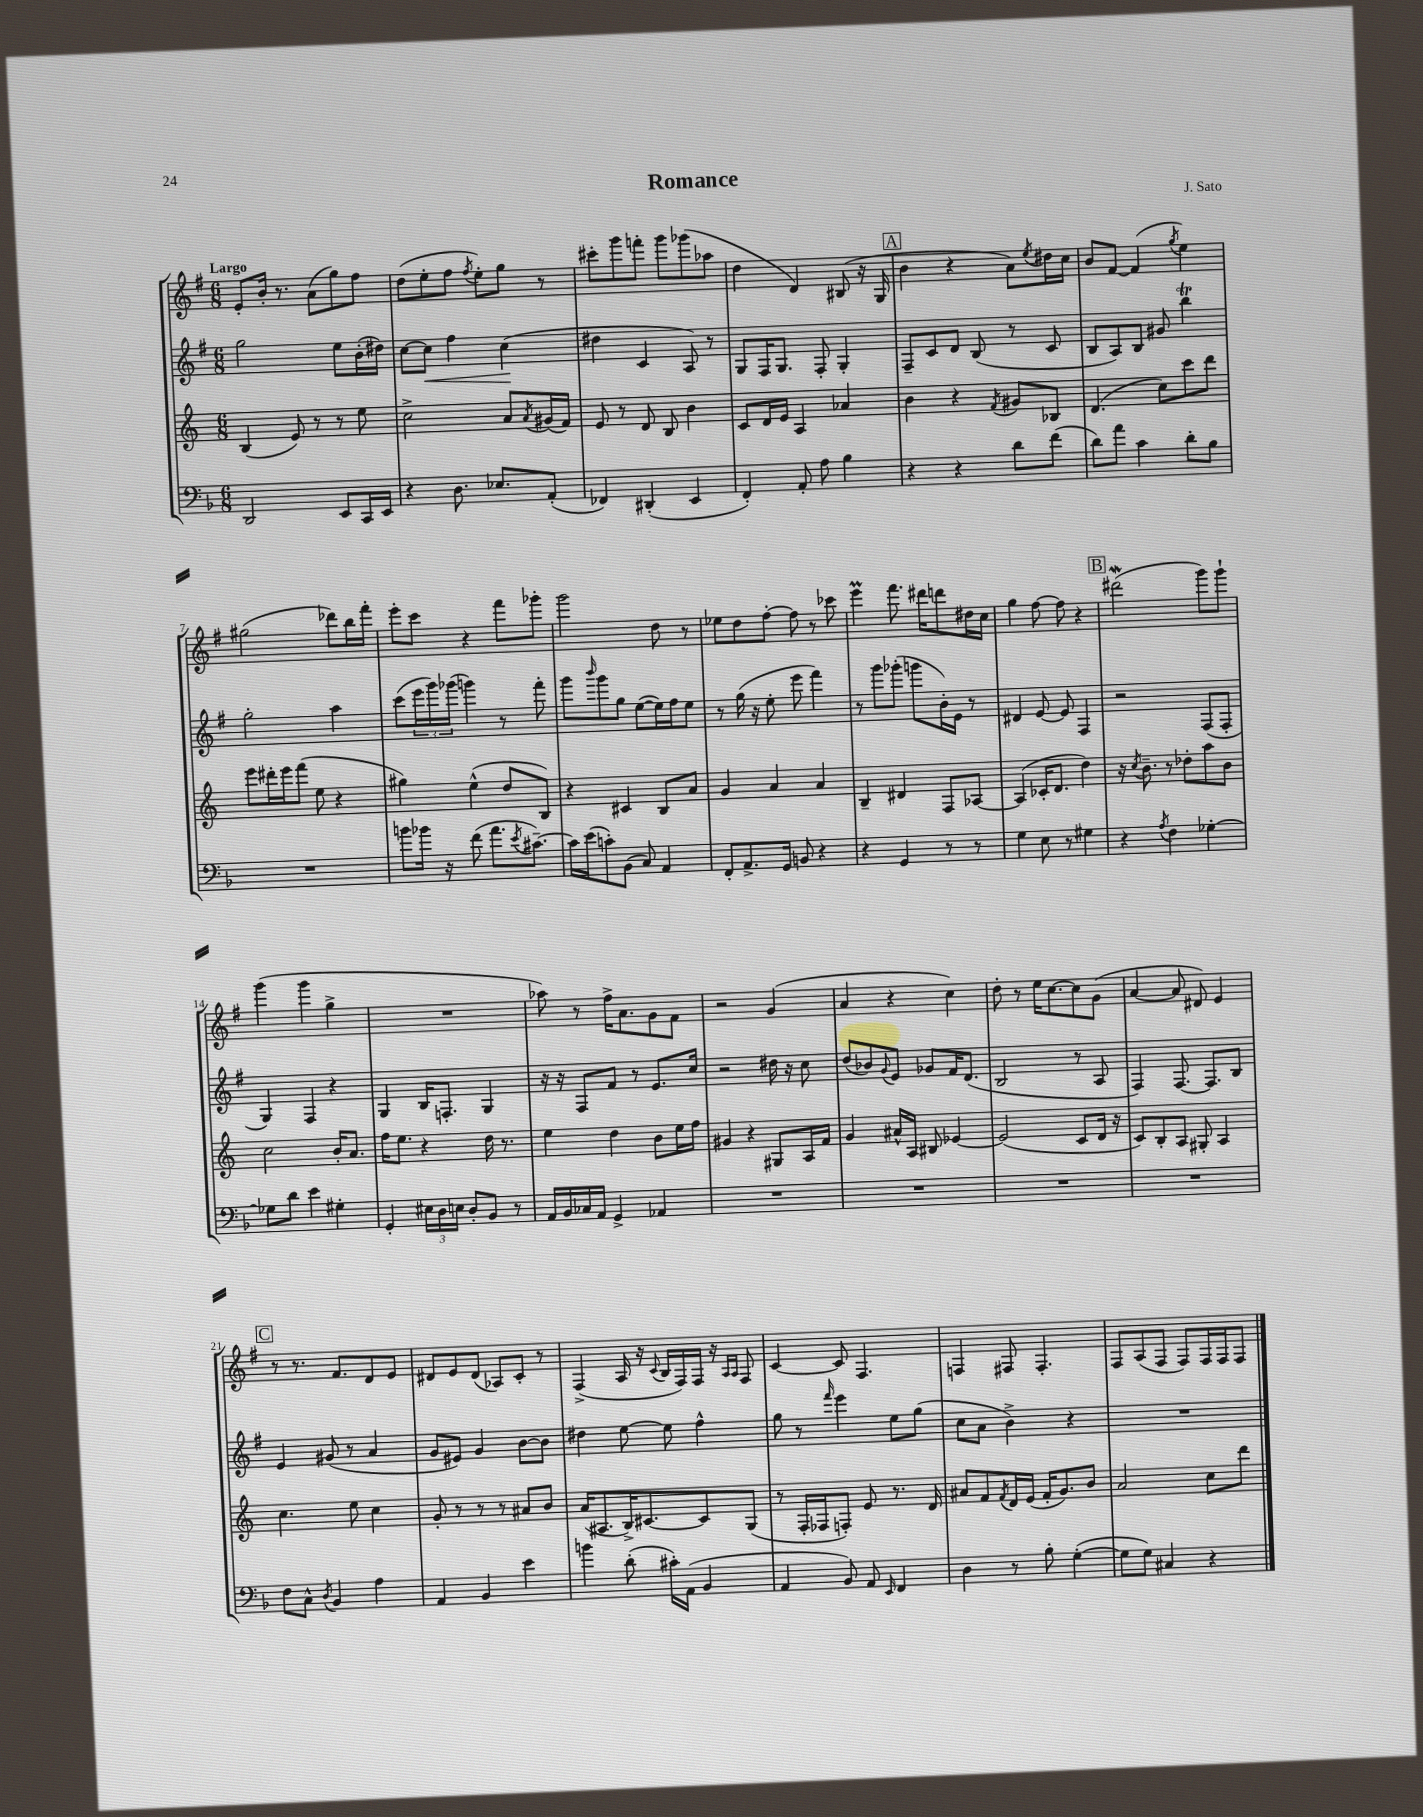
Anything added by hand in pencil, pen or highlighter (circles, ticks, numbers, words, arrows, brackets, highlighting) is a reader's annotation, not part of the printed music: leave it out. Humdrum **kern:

**kern	**kern	**kern	**kern
*staff4	*staff3	*staff2	*staff1
*clefF4	*clefG2	*clefG2	*clefG2
*k[b-]	*k[]	*k[f#]	*k[f#]
*M6/8	*M6/8	*M6/8	*M6/8
2DD/	(4B/	2gg\	8e'/L
.	.	.	16b'/Jk
.	.	.	8.r
.	8e/)	.	.
.	8r	.	(8a\L
8EE/L	8r	8ee\L	8gg\)
16CC/L	8ee\	(16b'\L	8ff#\J
16EE/JJ	.	16dd#\JJ)	.
=	=	=	=
4r	2cc^\	[8cc\L	(8dd\L
.	.	8cc\]J	8ee'\
8.D\	.	4ff#\	8ff#\J
.	.	.	8qff#/
.	.	.	8ee'\L)
8.E-/L	.	.	.
.	8a/L	(4cc\	8gg\J
.	8qa/	.	.
(8AA'/J	(16g#/L	.	8r
.	16f/JJ)	.	.
=	=	=	=
4FF-/)	8e/	4dd#\	8ccc#'\L
.	8r	.	8ggg\
(4DD#'/	8d/	4c/	8fff'\J
.	8B/	.	8ggg\L
4EE/	4b\	8A/)	(8ggg-\
.	.	8r	8aa-\J
=	=	=	=
4FF'/)	8c/L	8G/L	4dd\
.	16d/L	16F#/K	.
.	16e/JJ	8.G/J	.
8AA'/	4A/	.	4d/)
8A\	.	8F#'/	.
4B-\	4a-/	4G'/	(8B#/
.	.	.	16r
.	.	.	16G/
=	=	=	=
4r	4b\	8F#~/L	4b\
.	.	8c/	.
4r	4r	8d/J	4r
.	.	(8B/	.
.	8qf/	.	.
8d\L	8g#/L	8r	8a\L)
.	.	.	8qee/
(8f\J	8B-/J	8c/	16dd#\L
.	.	.	16cc\JJ
=	=	=	=
8d\L)	(4.d/	8B/L	8b/L
8a\J	.	8A/)	[8f#/J
4c\	.	8B/J	(4f#/]
.	8cc\L)	8g#/	.
.	.	.	8qgg/
8d'\L	8ccc\	4bb\	4ee\)
8B-\J	8ddd\J	.	.
=	=	=	=
2.r	8eee\L	2gg'\	(2gg#\
.	16ddd#'\L	.	.
.	16eee\J	.	.
.	(8fff\J	.	.
.	8ee\	.	.
.	4r	4aa\	8ddd-\L)
.	.	.	16bb\L
.	.	.	16fff#'\JJ
=	=	=	=
8b\L	4gg#\)	(8ccc\L	8eee'\L
16b-\Jk	.	24eee\L	8ccc\J
.	.	24ggg\)	.
16r	.	.	.
.	.	(24ggg-\JJ	.
(8f\	(4ee^^\	4ggg\)	4r
8.a\L	.	.	.
.	8dd/L	8r	8fff#\L
8qe/	.	.	.
[8.c#~\J)	.	.	.
.	8B/J)	8fff#'\	8ggg-'\J
=	=	=	=
16c#\]LL	4r	8ggg\L	2ggg\
(16e\J	.	.	.
.	.	16qqbbb/	.
8c'\)	.	8ggg\	.
(8BB-\J	4c#/	8gg\J	.
8C/)	.	([8ee\L	.
4AA/	8B/L	16ee\]L)	8dd\
.	.	16ff#\J	.
.	8a/J	8ee\J	8r
=	=	=	=
8FF'/L	4g/	8r	8ee-\L
8.AA^/	.	(16gg\	8dd\
.	.	16r	.
.	4a/	8ee'\	[8ff#'\J
16GG/Jk	.	.	.
8BB/	.	8eee\	8ff#\]
4r	4a/	4fff#\)	8r
.	.	.	8ccc-\
=	=	=	=
4r	4B~/	8r	4eee\
.	.	8ggg\L	.
4GG/	4d#/	(8ggg-'\J	8.fff#\
.	.	8ggg\L	.
.	.	.	16ddd#\LK
8r	8F/L	16b'\L)	8ddd\
.	.	16e\JJ	.
8r	[8A-/J	8r	16dd#\L
.	.	.	16cc\JJ
=	=	=	=
4G\	(4A-/]	4d#/	4gg\
8E\	16c-'/LK	[8e/	[8ff#\
.	8.d/J	.	.
8r	.	8e/]	8ff#\]
4G#\	4dd\)	4F#/	4r
=	=	=	=
4r	16r	2r	(2ddd#\
.	8qcc/	.	.
.	8.b~\	.	.
8qA/	.	.	.
4F\	8r	.	.
.	8dd-'\L	.	.
[4G-'\	8aa\	(8F#/L	8ggg\L)
.	8b\J	8F#'/J	8ggg`\J
=	=	=	=
8G-\]L	2cc\	4G/)	(4ggg\
8d\J	.	.	.
4e\	.	4F#/	4ggg\
4G#'\	16b'/LK	4r	4gg^\
.	8.a/J	.	.
=	=	=	=
4GG'/	16ff\LK	4G/	2.r
.	8.ee\J	.	.
24E#\LL	4r	16B/LK	.
24D\	.	.	.
.	.	8.F'/J	.
24E\JJ	.	.	.
8D'/L	.	.	.
8BB-/J	16dd\	4G/	.
.	8.r	.	.
8r	.	.	.
=	=	=	=
16AA/LL	4ee\	16r	8aa-\)
16BB-/	.	16r	.
16C-/	.	8F#/L	8r
16AA/JJ	.	.	.
4GG^/	4dd\	8f#/J	16ff#^\LK
.	.	.	8.a\
.	.	8r	.
4AA-/	8b\L	8.e/L	8g\
.	16ee\L	.	8f#\J
.	16ff\JJ	16cc/Jk	.
=	=	=	=
2.r	4g#/	2r	2r
.	4r	.	.
.	8G#/L	16dd#\	(4g/
.	.	16r	.
.	16A/L	8cc\	.
.	16f/JJ	.	.
=	=	=	=
2.r	4g/	(8dd/L	4a/
.	.	8b-/)	.
.	.	8qqg/	.
.	16a#^^/LL	8e/J	4r
.	16A/JJ	.	.
.	8B#/	8g-/L	.
.	[4e-/	16f#/K	4cc\)
.	.	(8.d/J	.
=	=	=	=
2.r	(2e-/]	2B/	8dd'\
.	.	.	8r
.	.	.	16ee\LK
.	.	.	[8.cc\
.	8c/L	8r	8cc\]
.	16d/Jk	8A/	(8g\J
.	16r	.	.
=	=	=	=
2.r	8c/L)	4F#/)	[4a/
.	8B'/	.	.
.	8A/J	[8.F#/	8a/]
.	8G#'/	.	8d#/)
.	.	8.F#/]L	.
.	4A/	.	4e/
.	.	8B/J	.
=	=	=	=
8F\L	4.cc\	4e/	8r
8C^^\J	.	.	8.r
8qD/	.	.	.
4BB-/	.	(8g#/	.
.	.	.	8.f#/L
.	8ee\	8r	.
4A\	4cc\	4a/	8d/
.	.	.	8e/J
=	=	=	=
4AA/	8g'/	8g/L	8d#/L
.	8r	8e#/J)	8e/
4BB-/	8r	4g/	(8d#/J
.	8r	.	8A-/L)
4e\	8a#/L	[8b\L	8c'/J
.	8b/J	8b\]J	8r
=	=	=	=
4b\	(16a/LK	4dd#\	(4F#^/
.	8.A#/	.	.
(8d'\	16B^/K)	[8ee\	16A/
.	[8.c#/	.	16r
.	.	.	8qqc/
16c#'\LL)	.	8ee\]	16B/LL
(16AA\JJ	.	.	16F#/)
4BB-/	8c#/]	4ff#^^\	16F#/JJ
.	.	.	16r
.	.	.	16qqA/LL
.	.	.	16qqA/JJ
.	(8G/J	.	8F#/
=	=	=	=
4AA/	8r	8gg\	[4c/
.	16F'/LL	8r	.
.	16F-/J	.	.
.	.	16qqfff#/	.
8BB-/)	8F'/J)	4eee\	8c/]
8AA/	8e/	.	4.F#/
16qqEE/	.	.	.
4FF/	8.r	8ee\L	.
.	.	(8gg\J	.
.	16d/	.	.
=	=	=	=
4D\	8a#/L	8cc\L	4F/
.	8f/	8a\J	.
.	8qf/	.	.
8r	16d/L	4b^\)	8F#/
.	(16e/JJ	.	.
8B-'\	16f'/LK	.	4.F#'/
.	8.g/)	.	.
([4G'\	.	4r	.
.	8b/J	.	.
=	=	=	=
8G\]L	2a/	2.r	8F#/L
8G\J)	.	.	(8A/
4C#/	.	.	8F#/J
.	.	.	8F#/L)
4r	8cc\L	.	16F#/L
.	.	.	16F#/J
.	8ddd\J	.	8F#/J
==	==	==	==
*-	*-	*-	*-
